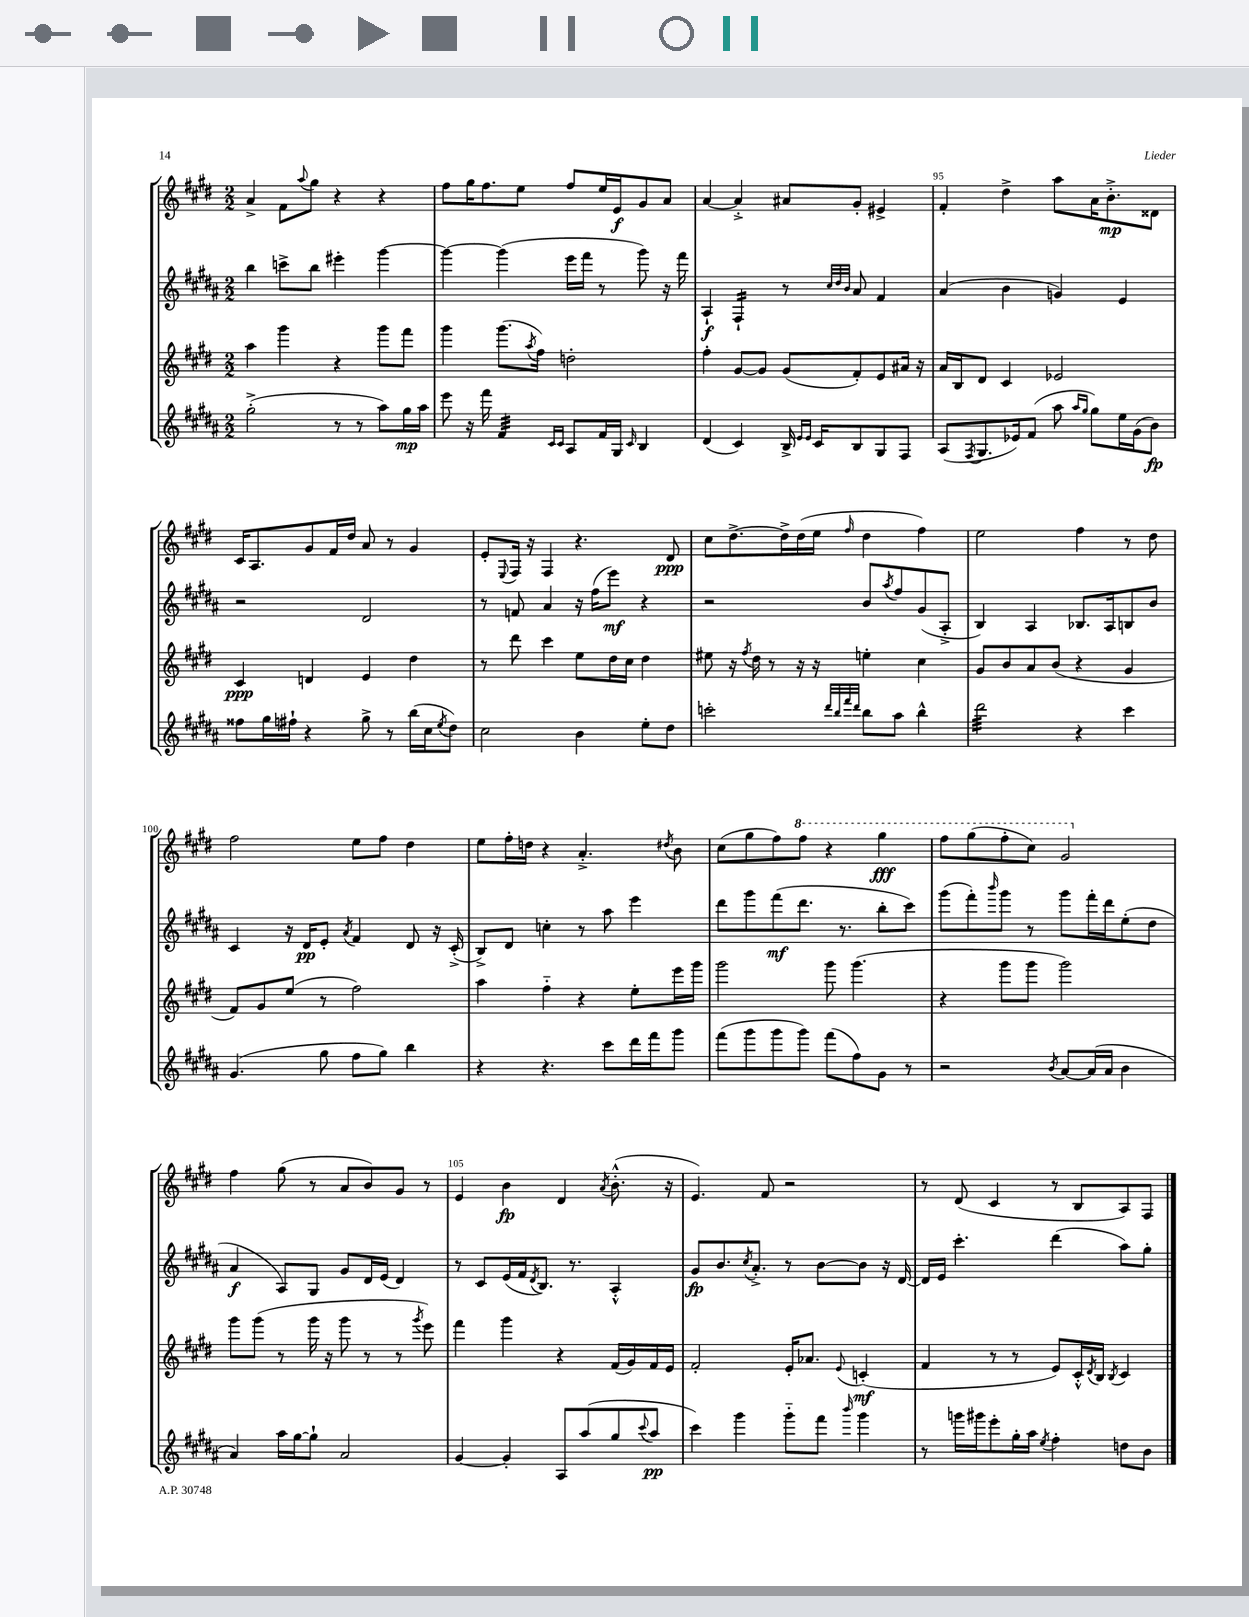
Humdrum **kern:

**kern	**kern	**kern	**kern
*staff4	*staff3	*staff2	*staff1
*clefG2	*clefG2	*clefG2	*clefG2
*k[f#c#g#d#a#]	*k[f#c#g#d#]	*k[f#c#g#d#a#]	*k[f#c#g#d#]
*M2/2	*M2/2	*M2/2	*M2/2
(2gg#'^	4aa	4bb	4a^
.	4ggg#	8ccc^	8f#
.	.	.	8qqaa
.	.	8bb	8gg#
8r	4r	4eee#'	4r
8r	.	.	.
8aa#)	8ggg#	[4ggg#	4r
16gg#	8fff#	.	.
16aa#	.	.	.
=	=	=	=
8eee	4ggg#	4ggg#_	8ff#
16r	.	.	16gg#
16fff#	.	.	8.ff#
4f#	(8.ggg#	(4ggg#]	.
.	.	.	8ee
.	8qaa	.	.
.	16ff#)	.	.
16qqc#	.	.	.
16qqc#	.	.	.
8A#	2dd'	16eee	8ff#
.	.	16fff#	.
16f#	.	8r	16ee
16G#	.	.	16e
16qqc#	.	.	.
4B	.	8ggg#)	8g#
.	.	16r	8a
.	.	16fff#	.
=	=	=	=
(4d#	4ff#'	4A#`	[4a
4c#)	[8g#	4F#`	4a'^]
.	8g#]	.	.
16B^	(8g#	8r	8a#
16qqe	.	.	.
16qqe	.	.	.
16c#	.	.	.
.	.	32qqcc#	.
.	.	32qqdd#	.
.	.	32qqb	.
8B	8f#')	8a#	8g#'
8G#	8e	4f#	4e#^
8F#	16a#	.	.
.	16r	.	.
=	=	=	=
(8A#	16a	(4a#	4f#'
.	16B	.	.
8qF#	.	.	.
8.G#	8d#	.	.
.	4c#	4b	4dd#^
16e-)	.	.	.
(8f#	.	.	.
8aa#	2e-	4g)	8aa
16qqaa#	.	.	.
16qqgg#	.	.	.
8gg#)	.	.	16a
.	.	.	8.b'^
16ee	.	4e	.
(16g#	.	.	.
8b)	.	.	8d##
=	=	=	=
8ff##	4c#	2r	16c#
.	.	.	8.A
16gg#	.	.	.
16ff#`	.	.	.
4r	4d	.	8g#
.	.	.	16f#
.	.	.	16dd#
8gg#^	4e	2d#	8a
8r	.	.	8r
(16bb	4dd#	.	4g#
16cc#	.	.	.
8qee	.	.	.
8dd#)	.	.	.
=	=	=	=
2cc#	8r	8r	8e'
.	.	.	8qqE
.	8ddd#	8f	16F#
.	.	.	16r
.	4ccc#	4a#	4F#
4b	8ee	16r	4.r
.	.	(16ff#	.
.	16dd#	8eee)	.
.	16cc#	.	.
8ee'	4dd#	4r	.
8dd#	.	.	8d#
=	=	=	=
2ccc'	8ee#	2r	8cc#
.	16r	.	[8.dd#^
.	8qff#	.	.
.	16dd#	.	.
.	8r	.	.
.	.	.	16dd#^]
.	16r	.	(16dd#
.	16r	.	16ee
32qqddd#	.	.	.
32qqbb	.	.	.
32qqfff#	.	.	.
32qqddd#	.	.	16qqff#
8bb	4ee'	8b	4dd#
.	.	8qaa#	.
8aa#	.	8ff#	.
4bb^^	4cc#	(8g#	4ff#)
.	.	8A#'^	.
=	=	=	=
2ddd#	8g#	4B)	2ee
.	8b	.	.
.	8a	4A#	.
.	(8b	.	.
4r	4r	8.B-	4ff#
.	.	16A#	.
4ccc#	4g#	8B	8r
.	.	8b	8dd#
=	=	=	=
(4.g#	8f#)	4c#	2ff#
.	8g#	.	.
.	(8ee	16r	.
.	.	16d#	.
8gg#	8r	8e'	.
.	.	8qa#	.
8ff#	2ff#)	4f#	8ee
8gg#)	.	.	8ff#
4bb	.	8d#	4dd#
.	.	16r	.
.	.	(16c#'^	.
=	=	=	=
4r	4aa	8B^)	8ee
.	.	8d#	16ff#'
.	.	.	16dd
4.r	4ff#'~	4cc'	4r
.	4r	8r	4.a'^
8ccc#	.	8aa#	.
16ddd#	8ee'	4eee	.
16fff#	.	.	.
.	.	.	8qdd#
8ggg#	16eee	.	8b
.	16ggg#	.	.
=	=	=	=
(8fff#	2ggg#	8ddd#	(8cc#
8ggg#	.	8ggg#	8gg#
8ggg#	.	(8fff#	8ff#)
8ggg#)	.	8.ddd#	8fff#
(8fff#	8ggg#	.	4r
.	.	8.r	.
8ff#)	(4.ggg#	.	.
8g#	.	8bb'	4ggg#
8r	.	8ccc#)	.
=	=	=	=
2r	4r	(8ggg#	8fff#
.	.	8fff#')	(8ggg#
.	.	16qqbbb	.
.	8ggg#	8ggg#	8fff#'
.	8ggg#	8r	8ccc#)
8qb	.	.	.
[8a#	2ggg#)	8ggg#	2gg#
(16a#]	.	16fff#'	.
16a#	.	16ddd#	.
4b	.	(8ee'	.
.	.	8dd#	.
=	=	=	=
4a#)	8ggg#	4a#	4ff#
.	(8ggg#	.	.
16aa#	8r	8A#)	(8gg#
[16gg#	.	.	.
8gg#`]	16ggg#	8G#	8r
.	16r	.	.
2a#	8ggg#	8g#	8a
.	8r	16d#	8b)
.	.	(16e	.
.	8r	4d#)	8g#
.	8qggg#	.	.
.	8eee)	.	8r
=	=	=	=
[4g#	4fff#	8r	4e
.	.	8c#	.
4g#']	4ggg#	(16e	4b
.	.	16f#	.
.	.	8qd#	.
.	.	8.B)	.
8A#	4r	.	4d#
.	.	8.r	.
(8aa#	.	.	.
.	.	.	8qa
8gg#	(16f#	4A#'^^	(8.b'^^
.	16g#)	.	.
8qqccc#	.	.	.
8aa#	16f#	.	.
.	16e	.	16r
=	=	=	=
4ccc#)	2f#'	8g#	4.e)
.	.	8.b	.
4ggg#	.	.	.
.	.	8qcc#	.
.	.	8.a#'^	.
.	.	.	8f#
8ggg#'~	16e'	8r	2r
.	8.a-	.	.
8fff#	.	[8b	.
16qqbbb	8qqe	.	.
4ggg#	(4c'	8b]	.
.	.	16r	.
.	.	[16d#	.
=	=	=	=
8r	4f#	16d#]	8r
.	.	16e	.
16ggg	.	4.ccc#'	(8d#
16ggg#	.	.	.
8eee'	8r	.	4c#
16gg#'	8r	.	.
16aa#	.	.	.
8qee	.	.	.
4ff#'	8e)	(4ddd#	8r
.	16c#'^^	.	8B
.	8qd#	.	.
.	16B	.	.
.	8qB	.	.
8dd	4c#	8aa#)	8A)
8b	.	8gg#'	8F#
==	==	==	==
*-	*-	*-	*-
